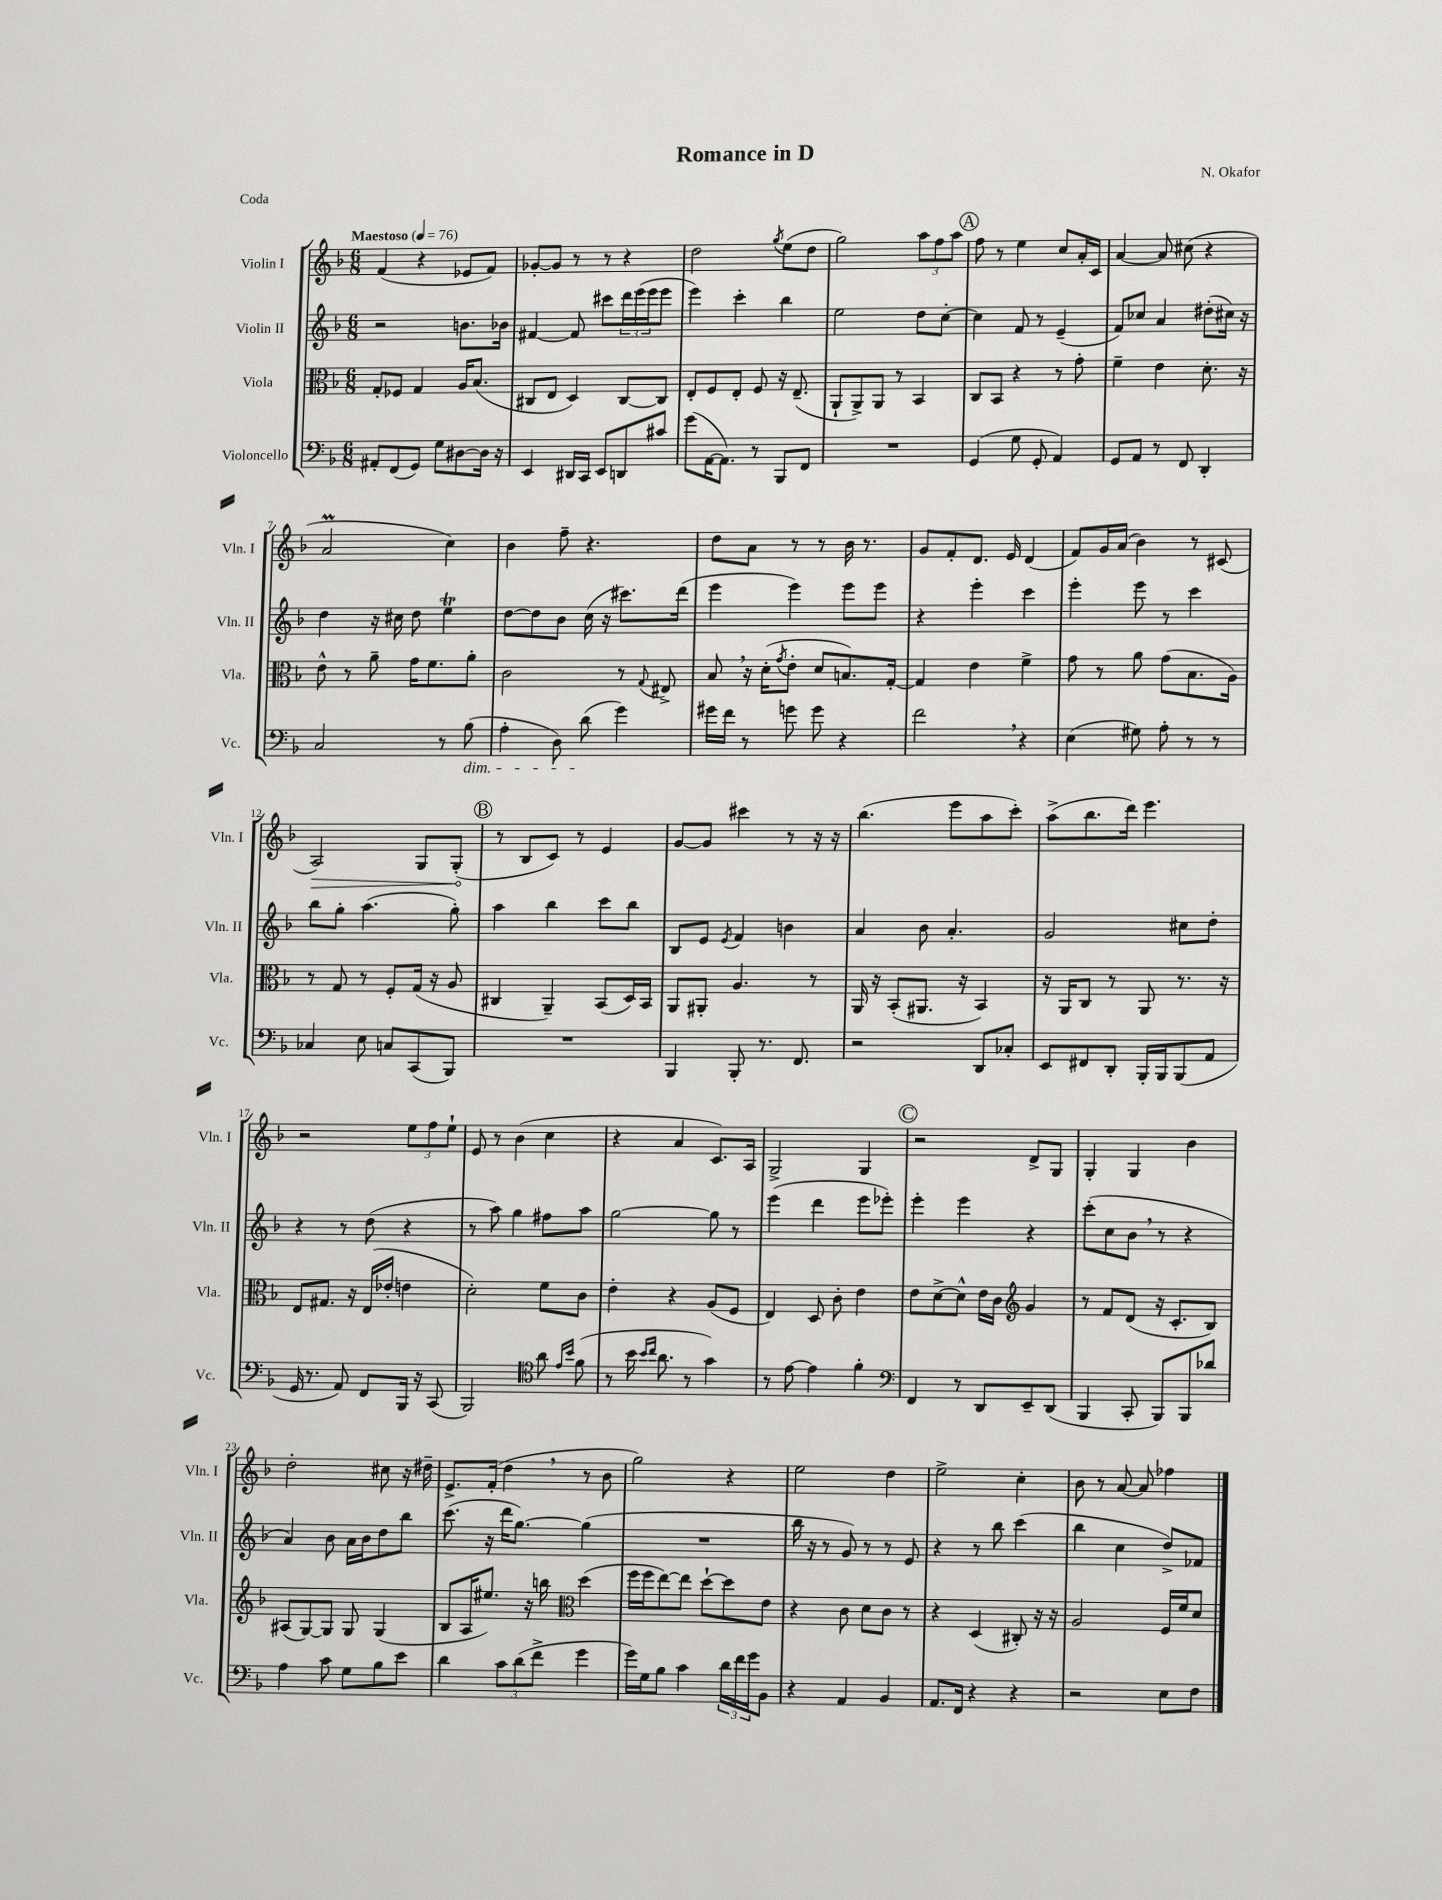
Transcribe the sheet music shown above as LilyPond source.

\header { title = "Romance in D" composer = "N. Okafor" piece = "Coda" }
<<
\new StaffGroup <<
\new Staff = "s0" \with { instrumentName = "Violin I" shortInstrumentName = "Vln. I" } {
    \clef treble \key f \major \numericTimeSignature \time 6/8 \tempo "Maestoso" 4 = 76
    f'4( r4 ees'8 f'8) |
    ges'8~-. ges'8 r8 r8 r4 |
    d''2 \acciaccatura { g''8 } e''8( d''8 |
    g''2) \tuplet 3/2 { a''8 f''8 a''8 } |
    \mark \markup { \circle "A" } f''8 r8 e''4 c''8 a'16-. c'16 |
    a'4~ a'8 cis''8( r4 |
    a'2\prall c''4) |
    bes'4 f''8-- r4. |
    d''8 a'8 r8 r8 bes'16 r8. |
    g'8 f'8-. d'8. e'16 d'4( |
    f'8) g'16 a'16( bes'4) r8 cis'8( |
    \once \override Hairpin.circled-tip = ##t a2\>) g8 g8-.\!( |
    \mark \markup { \circle "B" } r8 bes8 c'8) r8 e'4 |
    g'8~ g'8 cis'''4 r8 r16 r16 |
    bes''4.( e'''8 a''8 c'''8-.) |
    a''8->( bes''8. d'''16) e'''4. |
    r2 \tuplet 3/2 { e''8 f''8 e''8-! } |
    e'8 r8 bes'4( c''4 |
    r4 a'4 c'8.) a16 |
    g2-> g4 |
    \mark \markup { \circle "C" } r2 d'8-> g8 |
    g4-. g4 bes'4 |
    d''2-. cis''8 r16 dis''16-- |
    e'8.-> f'16-.( d''4 \breathe r8 bes'8 |
    g''2) r4 |
    e''2 d''4 |
    e''2-> c''4-. |
    bes'8 r8 a'8~ a'8 fes''4 \bar "|." |
}
\new Staff = "s1" \with { instrumentName = "Violin II" shortInstrumentName = "Vln. II" } {
    \clef treble \key f \major \numericTimeSignature \time 6/8
    r2 b'8. bes'16 |
    fis'4~ fis'8 cis'''8 \tuplet 3/2 { d'''16 e'''16( e'''16 } e'''8 |
    e'''4) c'''4-. bes''4 |
    e''2 d''8 c''8~-. |
    \mark \markup { \circle "A" } c''4 f'8 r8 e'4--( |
    f'8) ces''8 a'4 dis''8-.( cis''16) r16 |
    d''4 r16 cis''16 d''8 e''4\trill |
    d''8~ d''8 bes'8 c''16( r16 cis'''8.) d'''16( |
    e'''4 e'''4) e'''8 e'''8 |
    r4 e'''4-. c'''4 |
    e'''4-. e'''8 r8 c'''4 |
    bes''8 g''8-. a''4.( g''8-.) |
    \mark \markup { \circle "B" } a''4 bes''4 c'''8 bes''8 |
    bes8 e'8 \acciaccatura { e'8 } f'4 b'4 |
    a'4 bes'8 a'4.-. |
    g'2 cis''8 d''8-. |
    r4 r8 d''8( r4 |
    r8 a''8) g''4 fis''8 a''8 |
    g''2~ g''8 r8 |
    e'''4( d'''4 e'''8 ees'''8-.) |
    \mark \markup { \circle "C" } e'''4-. e'''4 r4 |
    c'''8-.( c''8 bes'8 \breathe r8 r4 |
    a'4) bes'8 a'16 bes'16 d''8 bes''8 |
    c'''8.( r16 d'''16 g''8.~) g''4( |
    R2. |
    bes''16 r16 r8 g'8) r8 r8 e'8 |
    r4 r8 bes''8 c'''4( |
    bes''4 c''4 d''8->) fes'8 \bar "|." |
}
\new Staff = "s2" \with { instrumentName = "Viola" shortInstrumentName = "Vla." } {
    \clef alto \key f \major \numericTimeSignature \time 6/8
    g8-. fes8 g4 a16 bes8.( |
    cis8 e8 d4) cis8~ cis8 |
    e8-. f8 e8-. f8 r16 e8.--( |
    a,8-! a,8->) a,8 r8 bes,4 |
    \mark \markup { \circle "A" } c8 bes,8 r4 r8 g'8-. |
    f'4-- e'4 d'8.-. r16 |
    e'8-^ r8 a'8-- g'16 f'8. a'8-. |
    c'2 r8 \appoggiatura { g8 } eis8-> |
    bes8 \breathe r16 d'16-.( \acciaccatura { g'8 } e'8-. d'8 b8.) g16~-. |
    g4 e'4 f'4-> |
    g'8 r8 a'8 g'8( bes8. a16) |
    r8 g8 r8 f8-. g16( r16 a8 |
    \mark \markup { \circle "B" } cis4 a,4--) bes,8( d16) bes,16 |
    a,8 ais,8-. a4. r8 |
    a,16 r16 bes,8-.( ais,8. r16 bes,4) |
    r16 a,16 c8 r8 a,8 r8. r16 |
    e8 gis8. r16 e16( ees'16-. e'4 |
    d'2-.) f'8 c'8 |
    e'4-. r4 a8( f8 |
    e4) d8 c'8-. e'4 |
    \mark \markup { \circle "C" } e'8 d'8~-> d'8-^ e'16 c'16 \clef treble g'4 |
    r8 f'8 d'8( r16 c'8.-. bes8) |
    ais8( g8~) g8 g8 g4( |
    bes8 a16 eis''8.) r16 b''16 \clef alto d''4( |
    f''16 f''16 e''8~) e''8 d''8~-! d''8 e'8 |
    r4 c'8 d'8 c'8 r8 |
    r4 d4( cis8-.) r16 r16 |
    a2 f16 f'16 d'8 \bar "|." |
}
\new Staff = "s3" \with { instrumentName = "Violoncello" shortInstrumentName = "Vc." } {
    \clef bass \key f \major \numericTimeSignature \time 6/8
    ais,8-. f,8( g,8) g8 dis8~ dis16 r16 |
    e,4 dis,16 c,16 e,8 d,8 cis'8 |
    g'8( a,16~ a,8.) r8 bes,,8 f,8 |
    R2. |
    \mark \markup { \circle "A" } g,4( g8 g,8-. a,4) |
    g,8 a,8 r8 f,8 d,4-. |
    c2 r8 bes8\dim( |
    a4-. d8) d'8\!( g'4) |
    gis'16 f'16 r8 g'8 g'8 r4 |
    f'2 \breathe r4 |
    e4( gis8) a8-. r8 r8 |
    ces4 e8 c8 c,8( bes,,8) |
    \mark \markup { \circle "B" } R2. |
    bes,,4 bes,,8-. r8. f,8. |
    r2 d,8 ces8-. |
    e,8 fis,8 d,8-. bes,,16-. bes,,16 bes,,8( a,8 |
    g,16 r8. a,8) f,8 bes,,16 r16 c,8( |
    bes,,2) \clef tenor a'8 \grace { e'16 bes'16 } f'8( |
    r8 bes'16 \grace { bes'16 c''16 } a'8. r8 g'4) |
    r8 e'8~ e'4 f'4-. |
    \mark \markup { \circle "C" } \clef bass f,4 r8 d,8 e,8-- d,8( |
    bes,,4 c,8-. bes,,8) bes,,8 des'8 |
    a4 c'8 g8 bes8 e'8 |
    d'4 \tuplet 3/2 { c'8 d'8( f'8-> } g'4 |
    g'16) g16 bes8 c'4 \tuplet 3/2 { d'16 f'16 g'16 } bes,8 |
    r4 a,4 bes,4 |
    a,8. f,16 r4 r4 |
    r2 e8 f8 \bar "|." |
}
>>
>>
